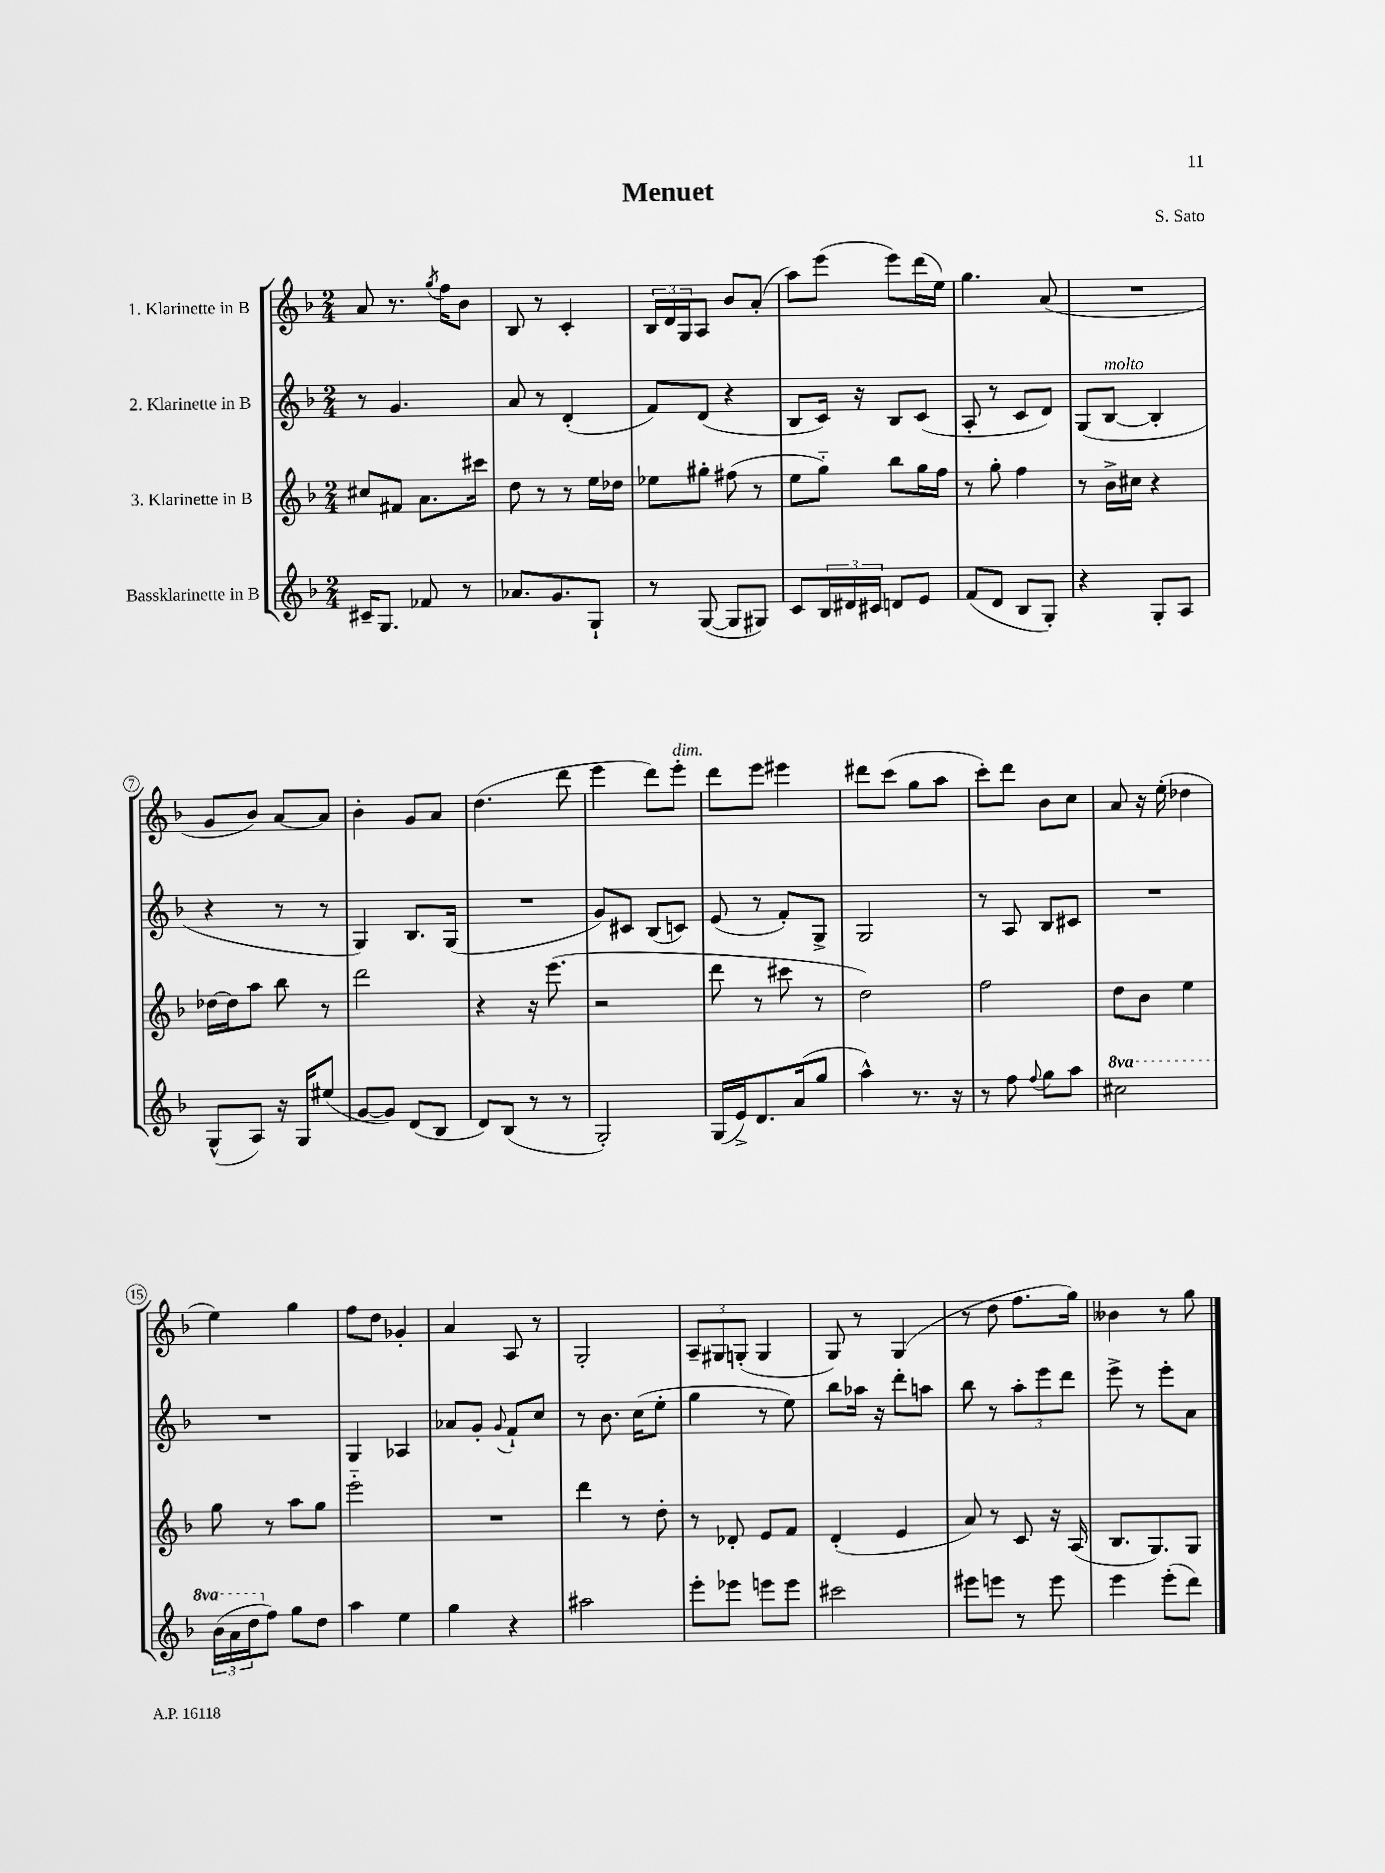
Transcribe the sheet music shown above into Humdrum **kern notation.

**kern	**kern	**kern	**kern
*part4	*part3	*part2	*part1
*staff4	*staff3	*staff2	*staff1
*I"Bassklarinette in B	*I"3. Klarinette in B	*I"2. Klarinette in B	*I"1. Klarinette in B
*clefG2	*clefG2	*clefG2	*clefG2
*k[b-]	*k[b-]	*k[b-]	*k[b-]
*M2/4	*M2/4	*M2/4	*M2/4
=1	=1	=1	=1
16c#X~/KL	8cc#X/L	8r	8a/
8.G/J	.	.	.
.	8f#X/J	4.g/	8.r
8f-X/	8.a\L	.	.
.	.	.	8qgg/
.	.	.	16ff\KL
8r	.	.	8b-\J
.	16ccc#X\Jk	.	.
=2	=2	=2	=2
8.a-X/L	8dd\	8a/	8B-/
.	8r	8r	8r
8.g/	.	.	.
.	8r	(4d'/	4c'/
8G`/J	16ee\LL	.	.
.	16dd-X\JJ	.	.
=3	=3	=3	=3
8r	8ee-X\L	8f/L)	24B-/LL
.	.	.	24d/
.	.	.	24G/J
([8G/	8gg#X'\J	(8d/J	8A/J
8G/L]	(8ff#X\	4r	8b-/L
8G#X/J)	8r	.	(8a'/J
=4	=4	=4	=4
8c/L	8ee\L	8B-/L	8aa\L)
24B-/L	8gg\J)	16c/Jk)	(8eee\J
24d#X/	.	.	.
.	.	16r	.
24c#X/JJ	.	.	.
8dn/L	8bb-\L	8B-/L	8eee\L)
8e/J	16gg\L	(8c/J	(16ddd\L
.	16ff\JJ	.	16ee\JJ)
=5	=5	=5	=5
(8f/L	8r	8A'/	4.gg\
8d/J	8gg'\	8r	.
8B-/L	4ff\	8c/L	.
8G'/J)	.	8d/J)	(8a/
=6	=6	=6	=6
4r	8r	(8G/L	2r
!	!	!LO:TX:a:i:t=molto	!
.	16b-^\LL	[8B-/J	.
.	16cc#X\JJ	.	.
8G'/L	4r	4B-'/]	.
8A/J	.	.	.
!!LO:LB:g=z
=7	=7	=7	=7
(8G^^/L	[16dd-X\LL	4r	8g/L
.	16dd-\J]	.	.
8A/J)	8aa\J	.	8b-/J)
16r	8bb-\	8r	[8a/L
16G/KL	.	.	.
(8ee#X/J	8r	8r	8a/J]
=8	=8	=8	=8
[8g/L	2ddd\	4G/)	4b-'\
8g/J])	.	.	.
(8d/L	.	8.B-/L	8g/L
8B-/J	.	.	8a/J
.	.	(16G/Jk	.
=9	=9	=9	=9
8d/L)	4r	2r	(4.dd\
(8B-/J	.	.	.
8r	16r	.	.
.	(8.eee\	.	.
8r	.	.	8ddd\
=10	=10	=10	=10
2G'/)	2r	8g/L)	4eee\
.	.	8c#X/J	.
.	.	(8B-/L	8ddd\L)
!	!	!	!LO:TX:a:i:t=dim.
.	.	8cn/J)	8eee'\J
=11	=11	=11	=11
(16G/LL	8ddd\	(8e/	8ddd\L
16e^/J)	.	.	.
8.d/	8r	8r	8eee\J
.	8ccc#X\	8f'/L)	4eee#X\
(16a/k	.	.	.
8gg/J	8r	8G^/J	.
=12	=12	=12	=12
4aa^^\)	2dd\)	2G/	8ddd#X\L
.	.	.	(8ccc\J
8.r	.	.	8gg\L
.	.	.	8aa\J
16r	.	.	.
=13	=13	=13	=13
8r	2ff\	8r	8ccc'\L)
8ff\	.	8A/	8ddd\J
8qqff/	.	.	.
8gg\L	.	8B-/L	8b-\L
8aa\J	.	8c#X/J	8cc\J
=14	=14	=14	=14
*8va	*	*	*
2ccc#X\	8dd\L	2r	8a/
.	8b-\J	.	16r
.	.	.	(16ee'\
.	4ee\	.	4dd-X\
!!LO:LB:g=z
=15	=15	=15	=15
(24bb-\LL	8gg\	2r	4ee\)
24aa\	.	.	.
24ddd\J	.	.	.
*X8va	*	*	*
8ff\J)	8r	.	.
8gg\L	8aa\L	.	4gg\
8dd\J	8gg\J	.	.
=16	=16	=16	=16
4aa\	2eee\	4G/	8ff\L
.	.	.	8dd\J
4ee\	.	4A-X/	4g-X'/
=17	=17	=17	=17
4gg\	2r	8a-X/L	4a/
.	.	8g'/J	.
.	.	8qqg/	.
4r	.	8f`/L	8A/
.	.	8cc/J	8r
=18	=18	=18	=18
2aa#X\	4ddd\	8r	2G'/
.	.	8.b-\	.
.	8r	.	.
.	.	(16cc\KL	.
.	8dd'\	8ee'\J	.
=19	=19	=19	=19
8eee'\L	8r	4gg\	12A~/L
.	.	.	12G#X/
8eee-X\J	8d-X'/	.	.
.	.	.	(12Gn'/J
8eeen\L	8e/L	8r	4G/
8eee\J	8f/J	8ee\)	.
=20	=20	=20	=20
2ccc#X\	(4d'/	8bb-\L	8G/)
.	.	16aa-X\Jk	8r
.	.	16r	.
.	4e/	8ddd'\L	(4G/
.	.	8aan\J	.
=21	=21	=21	=21
8eee#X\L	8a/)	8bb-\	8r
8eeen\J	8r	8r	8dd\
8r	8c/	12aa'\L	8.ff\L
.	.	12eee\	.
8eee\	16r	.	.
.	.	12ddd\J	.
.	(16A/	.	16gg\Jk)
=22	=22	=22	=22
4eee\	8.B-/L	8eee^\	4b--X\
.	.	8r	.
.	8.G/)	.	.
(8eee'\L	.	8eee'\L	8r
8ddd\J)	8G/J	8a\J	8gg\
==	==	==	==
*-	*-	*-	*-
